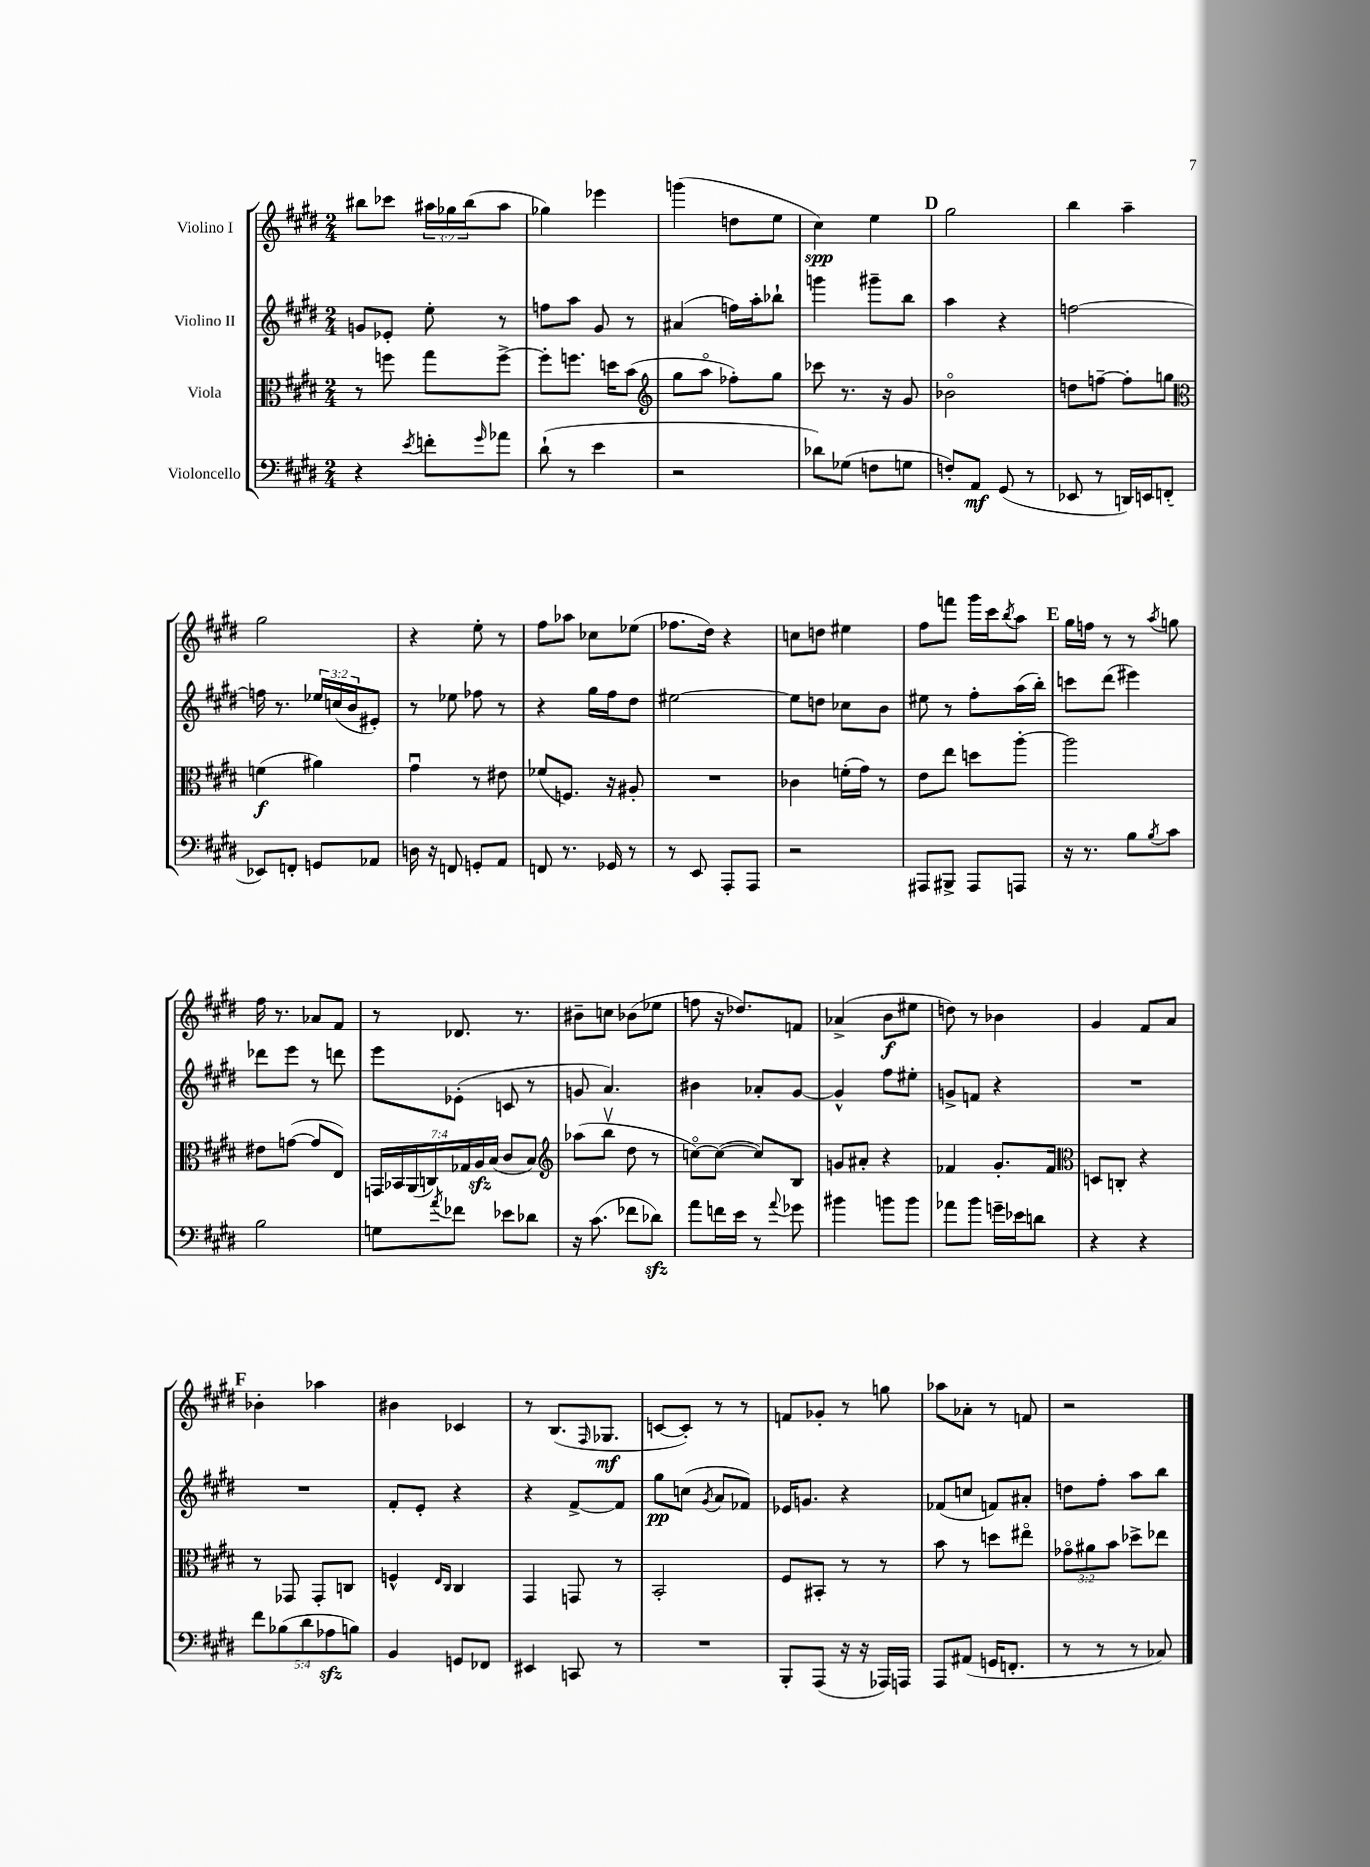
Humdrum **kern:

**kern	**kern	**kern	**kern
*staff4	*staff3	*staff2	*staff1
*clefF4	*clefC3	*clefG2	*clefG2
*k[f#c#g#d#]	*k[f#c#g#d#]	*k[f#c#g#d#]	*k[f#c#g#d#]
*M2/4	*M2/4	*M2/4	*M2/4
4r	8r	8g/L	8bb#\L
.	8ff\	8e-'/J	8ccc-\J
8qe/	.	.	.
8f'\L	8gg#\L	8ee'\	24aa#\LL
.	.	.	24gg-\
.	.	.	(24bb#\J
16qqg#/	.	.	.
8a-\J	[8ff^\J	8r	8aa#\J
=	=	=	=
(8d#`\	8ff'\]L	8ff\L	4gg-\)
8r	8.ff\J	8aa\J	.
4e\	.	8g#/	4eee-\
.	16dd\LK	.	.
.	(8b\J	8r	.
=	=	=	=
*	*clefG2	*	*
2r	8gg#\L	(4a#/	(4ggg\
.	8aao\J	.	.
.	8ff-'\L)	16ff\LL)	8dd\L
.	.	16aa'\J	.
.	8gg#\J	8bb-`\J	8ee\J
=	=	=	=
8d-\L)	8ccc-\	4ggg\	4cc#\)
(8G-\J	8.r	.	.
8F\L	.	8ggg#~\L	4ee\
.	16r	.	.
8G\J	8g#/	8bb\J	.
=	=	=	=
8F'/L)	2b-o\	4aa\	2gg#\
8AA/J	.	.	.
(8GG#/	.	4r	.
8r	.	.	.
=	=	=	=
8EE-/	8dd\L	[2ff\	4bb\
8r	[8ff~\J	.	.
16DD/LL)	8ff'\]L	.	4aa~\
16EE/J	.	.	.
(8FF'/J	8gg\J	.	.
=	=	=	=
*	*clefC3	*	*
8EE-/L)	(4f\	16ff\]	2gg#\
.	.	8.r	.
8FF'/J	.	.	.
8GG/L	4a#\)	24ee-/LL	.
.	.	(24cc/	.
.	.	24b/J	.
8AA-/J	.	8e#'/J)	.
=	=	=	=
16D\	4g#u\	8r	4r
16r	.	.	.
8FF/	.	8ee-\	.
8GG'/L	8r	8ff-\	8ee'\
8AA/J	8e#\	8r	8r
=	=	=	=
8FF/	(8f-/L	4r	8ff#\L
8.r	8.F/J)	.	8aa-\J
.	.	16gg#\LL	8cc-\L
16GG-/	16r	16ff#\J	.
8r	8A#'/	8dd#\J	(8ee-\J
=	=	=	=
8r	2r	[2ee#\	8.ff-\L
8EE/	.	.	.
.	.	.	16dd#\Jk)
8AAA'/L	.	.	4r
8AAA/J	.	.	.
=	=	=	=
2r	4c-\	8ee#\]L	8cc\L
.	.	8dd\J	8dd\J
.	(16f'\LL	8cc-\L	4ee#\
.	16g#\JJ)	.	.
.	8r	8b\J	.
=	=	=	=
8AAA#/L	8e\L	8ee#\	8ff#\L
8BBB#^/J	8ee\J	8r	8fff\J
8AAA#/L	8dd\L	8ff#'\L	16ggg#\LL
.	.	.	16ccc#\J
.	.	.	8qbb/
8AAA/J	[8aa'\J	(16aa\L	8aa\J
.	.	16bb'\JJ)	.
=	=	=	=
16r	2aa\]	8ccc\L	16gg#\LL
8.r	.	.	16ff\JJ
.	.	(8ddd#\J	8r
8B\L	.	4eee#\)	8r
8qB/	.	.	8qaa/
8c#\J	.	.	8gg\
=	=	=	=
2B\	8e#\L	8ddd-\L	16ff#\
.	.	.	8.r
.	([8g\J	8eee\J	.
.	8g/]L	8r	8a-/L
.	8E/J)	8ddd\	8f#/J
=	=	=	=
8G\L	28GG/LL	8eee\L	8r
.	28BB-/	.	.
.	(28AA/	.	.
.	28C/)	.	.
8qa/	.	.	.
8f-\J	.	(8e-'\J	8.d-/
.	28G-/	.	.
.	28A/	.	.
.	(28B/JJ	.	.
8e-\L	8c#/L	8c/	.
.	.	.	8.r
8d-\J	8B/J)	8r	.
=	=	=	=
*	*clefG2	*	*
16r	(8aa-\L	8g/	8b#~\L
(8.c#\	.	.	.
.	8bbv\J	4.a/)	8cc\J
8f-\L	8dd#\	.	(8b-\L
8d-\J)	8r	.	8ee-\J
=	=	=	=
8a\L	[8cco\L)	4b#\	8ff\
16f\L	(8cc\_J	.	16r
16e\JJ	.	.	8.dd-/L)
8r	8cc/]L)	8a-'/L	.
8qqa/	.	.	.
8g-\	8B/J	[8g#/J	8f/J
=	=	=	=
4b#\	8g/L	4g#^^/]	(4a-^/
.	8a#'/J	.	.
8b\L	4r	8ff#\L	8b\L
8b\J	.	8ee#'\J	8ee#\J
=	=	=	=
8a-\L	4f-/	8g^/L	8dd\)
8b\J	.	8f/J	8r
16g~\LL	8.g#'/L	4r	4b-\
16e-\J	.	.	.
8d\J	.	.	.
.	16f-/Jk	.	.
=	=	=	=
*	*clefC3	*	*
4r	8D/L	2r	4g#/
.	8C'/J	.	.
4r	4r	.	8f#/L
.	.	.	8a/J
=	=	=	=
10f#\L	8r	2r	4b-'\
(10B-\	.	.	.
.	8GG-/	.	.
10d#\	.	.	.
.	8GG-'/L	.	4aa-\
10A-\	.	.	.
.	8C/J	.	.
10B\J)	.	.	.
=	=	=	=
4BB/	4F^^/	8f#'/L	4b#\
.	.	8e'/J	.
.	16qqE/LL	.	.
.	16qqC#/JJ	.	.
8GG/L	4C#/	4r	4c-/
8FF-/J	.	.	.
=	=	=	=
4EE#/	4GG#/	4r	8r
.	.	.	(8.B/L
8CC/	8GG/	[8f#^/L	.
.	.	.	16qqF#/
.	.	.	8.G-/J
8r	8r	8f#/]J	.
=	=	=	=
2r	2BB'/	8gg#\L	[8c/L
.	.	(8cc\J	8c'/]J)
.	.	8qg#/	.
.	.	8a/L	8r
.	.	8f-/J)	8r
=	=	=	=
8BBB'/L	8F#/L	16e-/LK	8f/L
.	.	8.g/J	.
(8AAA/J	8BB#'/J	.	8g-'/J
16r	8r	4r	8r
16r	.	.	.
16AAA-/LL)	8r	.	8gg\
16AAA/JJ	.	.	.
=	=	=	=
8AAA/L	8b\	(8f-/L	8aa-\L
(8AA#/J	8r	8cc/J	8a-'\J
16GG/LK	8dd\L	8f/L)	8r
8.FF'/J	.	.	.
.	8ee#o\J	8a#'/J	8f/
=	=	=	=
8r	12g-o\L	8dd\L	2r
.	12a#\	.	.
8r	.	8ff#'\J	.
.	12b\J	.	.
8r	8dd-^\L	8aa\L	.
8C-/)	8ee-\J	8bb\J	.
==	==	==	==
*-	*-	*-	*-
